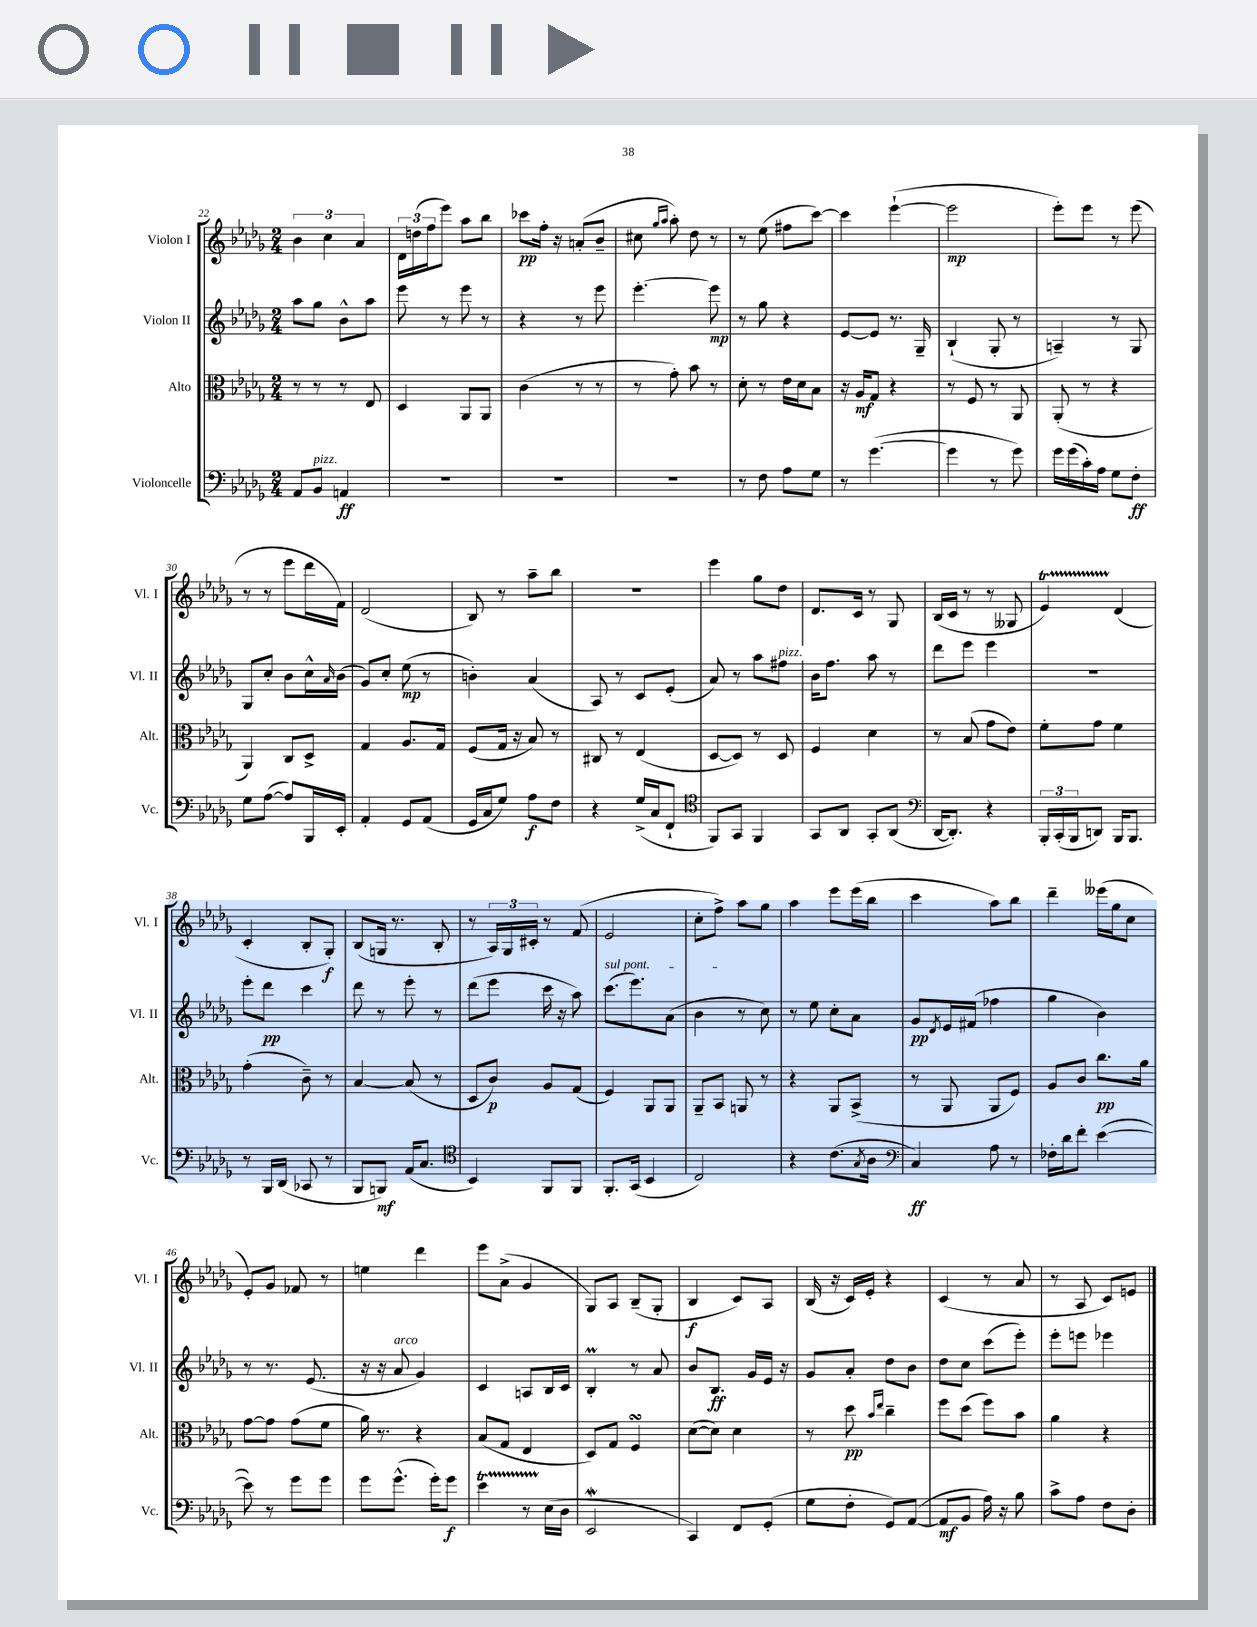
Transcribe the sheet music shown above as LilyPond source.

<<
\new StaffGroup <<
\new Staff = "s0" \with { instrumentName = "Violon I" shortInstrumentName = "Vl. I" } {
    \clef treble \key des \major \numericTimeSignature \time 2/4
    \tuplet 3/2 { bes'4 c''4 aes'4 } |
    \tuplet 3/2 { des'16 d''16( f''16 } ees'''8) aes''8 bes''8 |
    ces'''8\pp f''16-. r16 a'8-.( bes'8-- |
    cis''8 \grace { ges''16 aes''16 } aes''8-.) des''8 r8 |
    r8 ees''8( fis''8 c'''8~) |
    c'''4 ees'''4~-!( |
    ees'''2\mp |
    ees'''8-.) ees'''8 r8 ees'''8( |
    r8 r8 ees'''8 des'''16 f'16) |
    des'2( |
    bes8) r8 aes''8-- bes''8 |
    R2 |
    ees'''4 ges''8 des''8 |
    des'8. c'16 r8 ges8 |
    bes16( c'16 r8 r8 geses8 |
    ees'4\startTrillSpan) des'4\stopTrillSpan( |
    c'4-. bes8-. ges8-.\f) |
    bes8( g16 r8. bes8-. |
    r8 \tuplet 3/2 { aes16) ges16 cis'16-. } r8 f'8( |
    ees'2 |
    c''8-. f''8->) aes''8 ges''8 |
    aes''4 ees'''8 ees'''16( bes''16 |
    c'''4 aes''8) bes''8 |
    des'''4-- eeses'''16( ges''16 c''8 |
    ees'8-.) ges'8 fes'8 r8 |
    e''4 des'''4 |
    ees'''8 aes'8->( ges'4 |
    ges8) aes8 bes8--( ges8-. |
    bes4\f c'8) aes8 |
    bes16( r16 c'16) ees'16-. r4 |
    c'4( r8 aes'8 |
    r8 aes8 c'8) e'8 \bar "|." |
}
\new Staff = "s1" \with { instrumentName = "Violon II" shortInstrumentName = "Vl. II" } {
    \clef treble \key des \major \numericTimeSignature \time 2/4
    aes''8 ges''8 bes'8-^ aes''8 |
    ees'''8 r8 ees'''8 r8 |
    r4 r8 ees'''8 |
    ees'''4.~-. ees'''8\mp |
    r8 ges''8 r4 |
    ees'8~ ees'8 r8. ges16-- |
    bes4-!( ges8-. r8 |
    a4--) r8 ges8 |
    ges8 c''8-. bes'8 c''16-^ \grace { aes'16 } bes'16( |
    ges'8) c''8-. ees''8\mp( r8 |
    b'4-.) aes'4( |
    aes8) r8 c'8 ees'8-.( |
    aes'8) r8 aes''8 fis''8^\markup { \italic "pizz." } |
    bes'16 f''8. aes''8 r8 |
    des'''8 ees'''8 ees'''4 |
    r2 |
    ees'''8-. des'''8\pp c'''4 |
    des'''8 r8 ees'''8-. r8 |
    des'''8( ees'''8 c'''16 r16 aes''8) |
    \once \override TextSpanner.bound-details.left.text = \markup { \italic "sul pont." } c'''8.\startTextSpan( ees'''8.) aes'8( |
    bes'4\stopTextSpan r8 c''8) |
    r8 ees''8 c''8-. aes'8 |
    ges'8\pp \acciaccatura { des'8 } ees'16 fis'16( fes''4 |
    ges''4 bes'4) |
    r8 r8. ees'8.( |
    r16 r16 aes'8^\markup { \italic "arco" } ges'4) |
    c'4 a8 bes16 c'16 |
    bes4-.\prall r8 aes'8 |
    bes'8 bes8.\ff ges'16 ees'16 r16 |
    ges'8 aes'8-. des''8 bes'8 |
    des''8 c''8 c'''8( ees'''8-.) |
    ees'''8-. e'''8 ees'''4 \bar "|." |
}
\new Staff = "s2" \with { instrumentName = "Alto" shortInstrumentName = "Alt." } {
    \clef alto \key des \major \numericTimeSignature \time 2/4
    r8 r8 r8 ees8 |
    des4 aes,8 aes,8 |
    c'4( r8 r8 |
    r8 ges'8-.) bes'8 r8 |
    des'8-. r8 ees'16 des'16 bes8 |
    r16 aes16\mf ges8 r4 |
    r8 f8 r8 aes,8 |
    aes,8-.( r8 r4 |
    aes,4) c8 des8-> |
    ges4 aes8. ges16 |
    f8( ges16 r16 bes8) r8 |
    cis8 r8 ees4( |
    des8~ des8) r8 des8 |
    f4 des'4 |
    r8 bes8( ges'8 ees'8) |
    f'8-. ges'8 f'4 |
    ges'4-.( c'8--) r8 |
    bes4~ bes8( r8 |
    des8 c'8\p) aes8 ges8( |
    f4) aes,8 aes,8 |
    aes,8-- bes,8 a,8 r8 |
    r4 aes,8 bes,8->( |
    r8 aes,8 aes,8 f8) |
    aes8 c'8 c''8.\pp aes'16 |
    ges'8~ ges'8 ges'8( f'8 |
    aes'16) r8. r4 |
    bes8( ges8 ees4 |
    des8) ges8 f4\turn |
    des'8~( des'8) des'4 |
    r8 des''8\pp \grace { bes'16 ees''16 } c''4-- |
    f''8 des''8( f''8) bes'8 |
    aes'4 r4 \bar "|." |
}
\new Staff = "s3" \with { instrumentName = "Violoncelle" shortInstrumentName = "Vc." } {
    \clef bass \key des \major \numericTimeSignature \time 2/4
    aes,8 bes,8^\markup { \italic "pizz." } a,4\ff |
    R2 |
    R2 |
    R2 |
    r8 f8 aes8 ges8 |
    r8 ges'4.~( |
    ges'4 r8 ges'8) |
    ges'16 ges'16( c'16-.) aes16 ges8 f8-.\ff |
    ges8 aes8~( aes8) bes,,16 ees,16-. |
    aes,4-. ges,8 aes,8( |
    ges,16 c16 ges8) aes8\f f8 |
    r4 ges16->( c16 f,8-! |
    \clef tenor f,8) ges,8 f,4 |
    ges,8 aes,8 ges,8-. aes,8( |
    \clef bass des,16~ des,8.-.) r4 |
    \tuplet 3/2 { bes,,16-. c,16-.( bes,,16 } d,8) bes,,16 bes,,8. |
    r8 bes,,16 des,16( ces,8 r8 |
    bes,,8 b,,8\mf) aes,16( c8. |
    \clef tenor bes,4) f,8 f,8 |
    f,8.-. ges,16( bes,4 |
    c2) |
    r4 c'8.( \acciaccatura { ges8 } aes16 |
    \clef bass c4\ff) aes8 r8 |
    fes16-. des'16 f'8-. ees'4~( |
    ees'8) r8 ges'8 ges'8 |
    ges'8 ges'8.-^( ges'16-.) ges'8\f |
    ees'4\startTrillSpan r8 ees16\stopTrillSpan( des16 |
    ees,2\mordent |
    c,4) f,8 ges,8-.( |
    ges8 f8-. ges,8) aes,8~( |
    aes,8\mf bes,8 aes16) r16 bes8 |
    c'8-> aes8 f8 des8-. \bar "|." |
}
>>
>>
\layout { \context { \Score currentBarNumber = #22 } }
